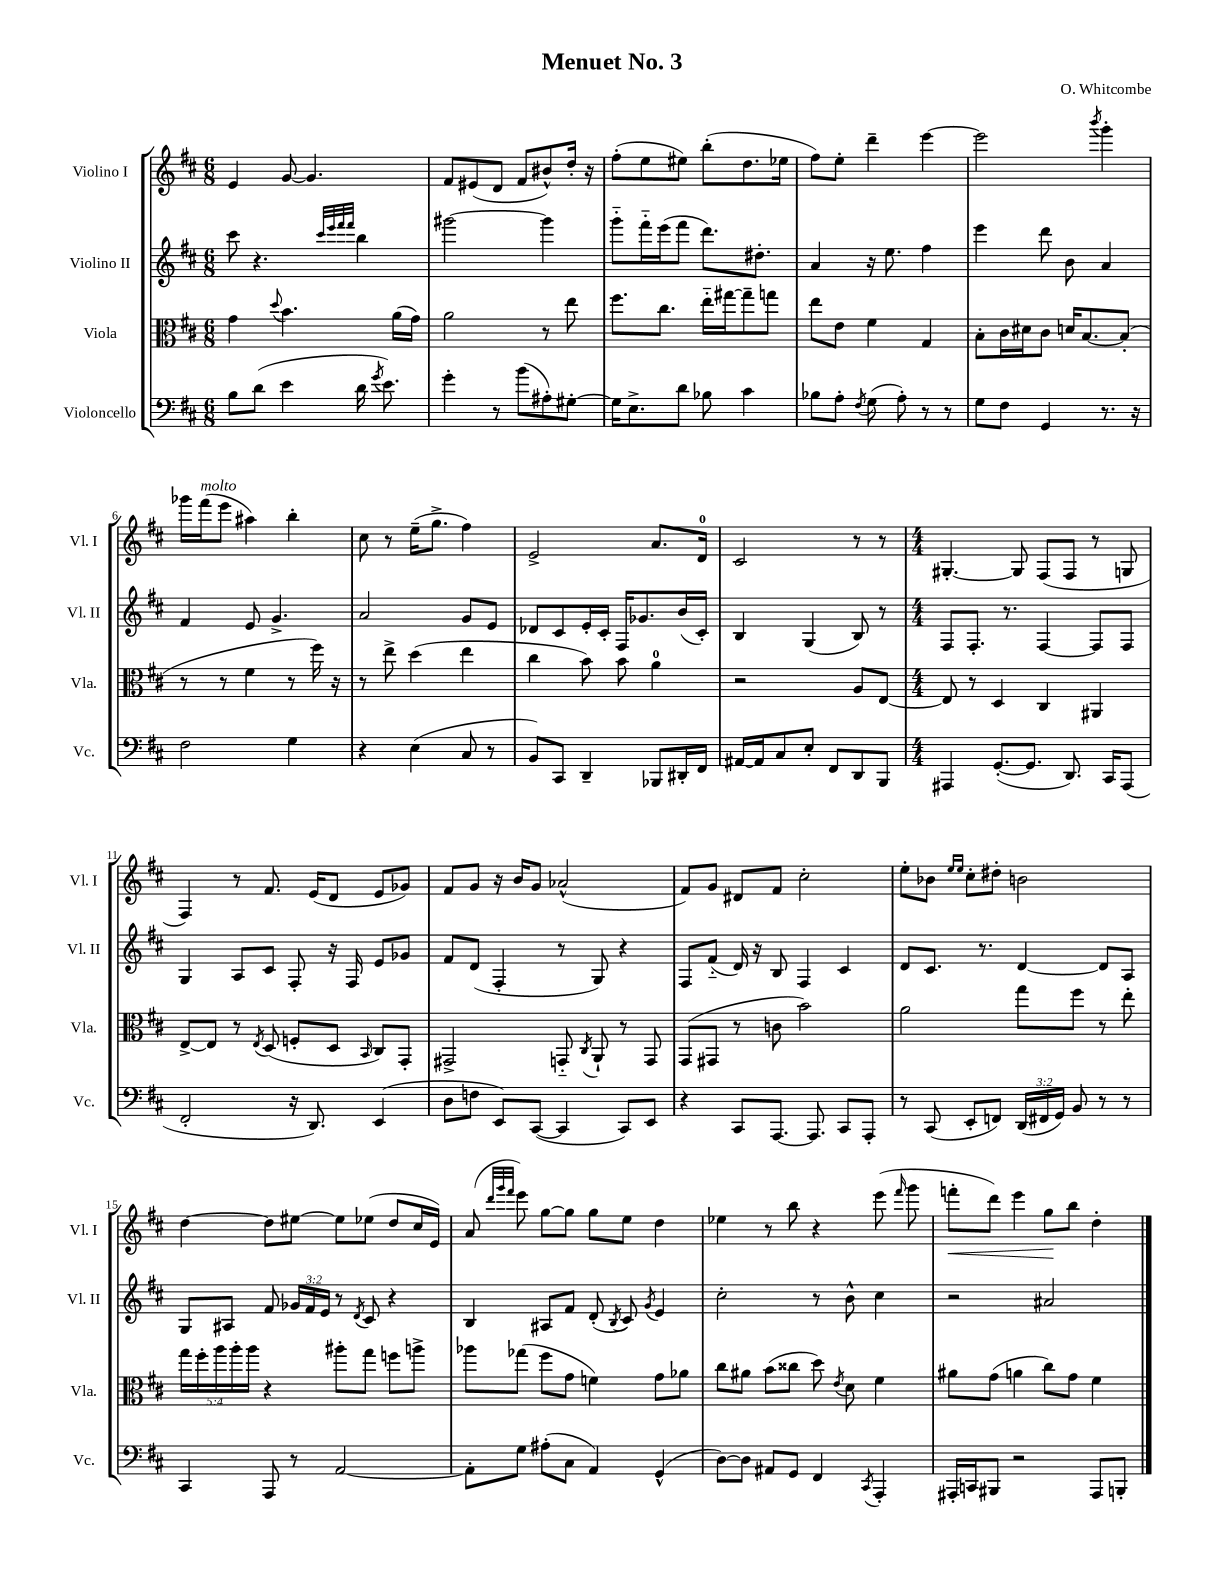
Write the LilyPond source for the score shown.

\header { title = "Menuet No. 3" composer = "O. Whitcombe" }
<<
\new StaffGroup <<
\new Staff = "s0" \with { instrumentName = "Violino I" shortInstrumentName = "Vl. I" } {
    \clef treble \key d \major \numericTimeSignature \time 6/8
    \autoBeamOff e'4 g'8~ g'4. |
    fis'8[ eis'8( d'8] fis'8[ bis'8-^) d''16]-. r16 |
    fis''8[-.( e''8 eis''8]) b''8[-.( d''8. ees''16] |
    fis''8[) e''8]-. d'''4-- e'''4~ |
    e'''2 \acciaccatura { b'''8 } g'''4-. |
    ges'''16[ fis'''16^\markup { \italic "molto" }( e'''8] ais''4) b''4-. |
    cis''8 r8 e''16[--( g''8.]-> fis''4) |
    e'2-> a'8.[ d'16]-0 |
    cis'2 r8 r8 |
    \numericTimeSignature \time 4/4 gis4.~-. gis8 fis8[( fis8] r8 g8 |
    fis4) r8 fis'8. e'16[( d'8] e'8[ ges'8]) |
    fis'8[ g'8] r16 b'16[ g'8] aes'2-^( |
    fis'8[) g'8] dis'8[ fis'8] cis''2-. |
    e''8[-. bes'8] \grace { e''16[ e''16] } cis''8[-. dis''8]-. b'2 |
    d''4~ d''8[ eis''8]~ eis''8[ ees''8]( d''8[ cis''16 e'16]) |
    a'8( \grace { d'''32[ g'''32 fis'''32] } e'''8) g''8[~ g''8] g''8[ e''8] d''4 |
    ees''4 r8 b''8 r4 e'''8( \grace { fis'''16 } g'''8 |
    f'''8[-.\< d'''8]) e'''4 g''8[\! b''8] d''4-. \bar "|." |
}
\new Staff = "s1" \with { instrumentName = "Violino II" shortInstrumentName = "Vl. II" } {
    \clef treble \key d \major \numericTimeSignature \time 6/8 \override Staff.TupletNumber.text = #tuplet-number::calc-fraction-text
    \autoBeamOff cis'''8 r4. \grace { cis'''32[ e'''32 fis'''32 fis'''32] } b''4 |
    gis'''2~ gis'''4 |
    g'''8[-_ fis'''16-_ e'''16( fis'''8] d'''8.[) dis''8.]-. |
    a'4 r16 e''8. fis''4 |
    e'''4 d'''8 b'8 a'4 |
    fis'4 e'8 g'4.-> |
    a'2 g'8[ e'8] |
    des'8[ cis'8 e'16-. cis'16]-. fis16[ ges'8. b'16( cis'16]-.) |
    b4 g4( b8) r8 |
    \numericTimeSignature \time 4/4 fis8[ fis8.]-. r8. fis4~ fis8[ fis8] |
    g4 a8[ cis'8] fis8-. r16 fis16 e'8[ ges'8] |
    fis'8[ d'8]( fis4-. r8 g8) r4 |
    fis8[ fis'8]-_( d'16) r16 b8 fis4 cis'4 |
    d'8[ cis'8.] r8. d'4~ d'8[ a8] |
    g8[ ais8] fis'8 \tuplet 3/2 { ges'16[ fis'16 e'16] } r8 \acciaccatura { d'8 } cis'8 r4 |
    b4 ais8[ fis'8] d'8-.( \acciaccatura { b8 } cis'8) \acciaccatura { g'8 } e'4 |
    cis''2-. r8 b'8-^ cis''4 |
    r2 ais'2 \bar "|." |
}
\new Staff = "s2" \with { instrumentName = "Viola" shortInstrumentName = "Vla." } {
    \clef alto \key d \major \numericTimeSignature \time 6/8 \override Staff.TupletNumber.text = #tuplet-number::calc-fraction-text
    \autoBeamOff g'4 \appoggiatura { d''8 } b'4. a'16[( g'16]) |
    a'2 r8 e''8 |
    fis''8.[ cis''8.] e''16[-_ gis''16~ gis''8-- g''8] |
    e''8[ e'8] fis'4 g4 |
    b8[-. cis'16 dis'16 cis'8] d'16[ b8.~ b8]-.( |
    r8 r8 fis'4 r8 fis''16) r16 |
    r8 e''8-> d''4( e''4 |
    cis''4 b'8) b'8 a'4-0 |
    r2 a8[ e8]~ |
    \numericTimeSignature \time 4/4 e8 r8 d4 cis4 ais,4 |
    e8[~-> e8] r8 \acciaccatura { e8 } d8( f8[-. d8] \grace { b,16 } cis8[) g,8]-. |
    gis,2-> g,8-_ \acciaccatura { cis8 } a,8-! r8 g,8 |
    g,8[( gis,8] r8 c'8 b'2) |
    a'2 g''8[ fis''8] r8 e''8-. |
    \tuplet 5/4 { g''16[ fis''16-. a''16 a''16-. a''16] } r4 ais''8[-. g''8] f''8[ a''8]-> |
    aes''8[ ges''8]( fis''8[ g'8] f'4) g'8[ aes'8] |
    cis''8[ ais'8] b'8[( cisis''8] d''8) \acciaccatura { e'8 } d'8 fis'4 |
    ais'8[ g'8]( a'4 cis''8[) g'8] fis'4 \bar "|." |
}
\new Staff = "s3" \with { instrumentName = "Violoncello" shortInstrumentName = "Vc." } {
    \clef bass \key d \major \numericTimeSignature \time 6/8 \override Staff.TupletNumber.text = #tuplet-number::calc-fraction-text
    \autoBeamOff b8[ d'8]( e'4 d'16 \acciaccatura { g'8 } e'8.) |
    g'4-. r8 b'8[( ais8-.) gis8]~-. |
    gis16[ e8.-> d'8] bes8 cis'4 |
    bes8[ a8]-. \acciaccatura { fis8 } g8( a8-.) r8 r8 |
    g8[ fis8] g,4 r8. r16 |
    fis2 g4 |
    r4 e4( cis8 r8 |
    b,8[) cis,8] d,4-- bes,,8[ dis,16-. fis,16] |
    ais,16[~ ais,16 cis8 e8]-. fis,8[ d,8 b,,8] |
    \numericTimeSignature \time 4/4 ais,,4 g,8.[~-.( g,8.] d,8.) cis,16[ ais,,8]( |
    fis,2-. r16 d,8.) e,4( |
    d8[ f8] e,8[) cis,8]~( cis,4 cis,8[) e,8] |
    r4 cis,8[ a,,8.]~ a,,8. cis,8[ a,,8]-. |
    r8 cis,8( e,8[-. f,8]) \tuplet 3/2 { d,16[( fis,16 g,16]) } b,8 r8 r8 |
    cis,4 a,,8 r8 a,2~ |
    a,8[-. g8] ais8[-.( cis8] a,4) g,4-^( |
    d8[~) d8] ais,8[ g,8] fis,4 \acciaccatura { cis,8 } a,,4-. |
    ais,,16[-. c,16 bis,,8] r2 ais,,8[ b,,8]-. \bar "|." |
}
>>
>>
